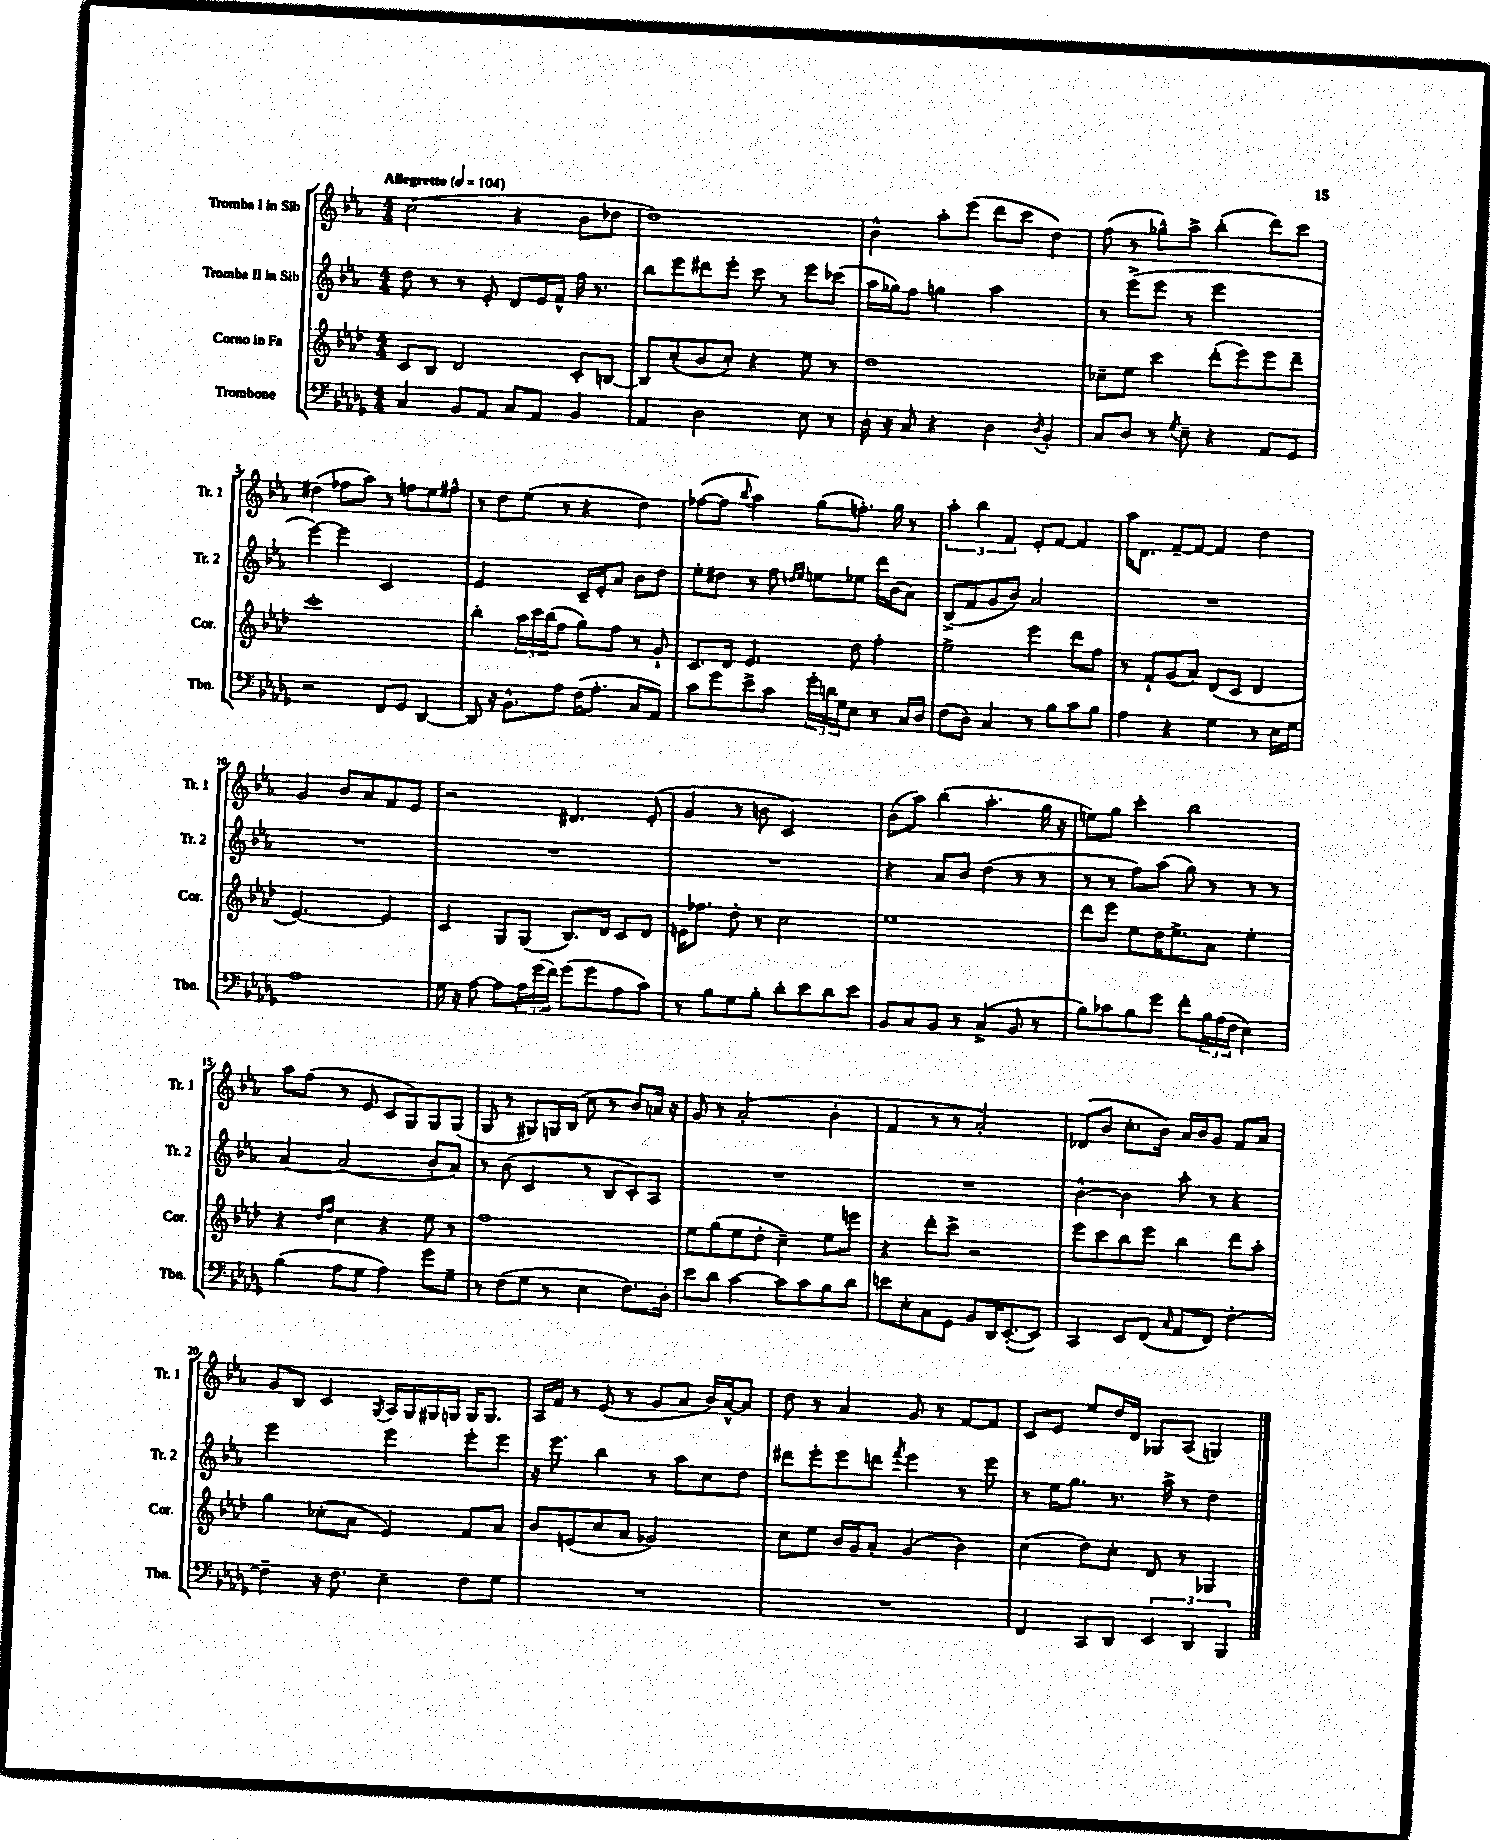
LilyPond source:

<<
\new StaffGroup <<
\new Staff = "s0" \with { instrumentName = "Tromba I in Sib" shortInstrumentName = "Tr. 1" } {
    \clef treble \key ees \major \numericTimeSignature \time 4/4 \tempo "Allegretto" 4 = 104
    c''2( r4 bes'8 des''8 |
    d''1) |
    bes'4-^ aes''8-. ees'''8( d'''8 c'''8 d''4) |
    f''8( r8 ges''8-^) aes''8-> bes''4-.( d'''8) c'''8 |
    dis''4( fes''8 aes''8) r8 f''8 ees''8 fis''8-^ |
    r8 d''8 ees''8( r8 r4 d''4) |
    fes''8~( fes''8 \appoggiatura { bes''8 } aes''4) g''8( f''8.-.) g''16 r8 |
    \tuplet 3/2 { aes''4-. bes''4 f'4 } ees'8-. f'8~ f'4 |
    aes''16 d'8. f'8~-- f'8~ f'4 d''4 |
    g'2 bes'8 aes'8 f'8 ees'8 |
    r2 dis'4. ees'8-.( |
    g'4 r8 b'8 c'2) |
    bes'8( aes''8) bes''4( aes''4.-. g''16 r16 |
    e''8) g''8 c'''4-. bes''2 |
    aes''8 f''8( r8 ees'8 c'8 g8) g8 g8( |
    g8 r8 gis8) g16 bes16( c''8 r8 bes'8) a'16 r16 |
    g'8 r8 aes'2-.( bes'4-. |
    f'4 r8 r8 aes'2-.) |
    des'8( bes'8 c''8.-. bes'16) aes'16 bes'16 g'8 f'8 aes'8 |
    g'8 bes8 c'4 \acciaccatura { g8 } aes16 g16 gis16 g16 g16 g8. |
    aes16 f'16 r8 ees'8( r8 g'8 aes'8 bes'16) aes'16~-^ aes'8 |
    d''8 r8 aes'4 g'8 r8 f'8~ f'8 |
    c'8 ees'8 ees''8 d''16 d'16 ges8 aes8( g4) \bar "|." |
}
\new Staff = "s1" \with { instrumentName = "Tromba II in Sib" shortInstrumentName = "Tr. 2" } {
    \clef treble \key ees \major \numericTimeSignature \time 4/4
    d''8 r8 r8 ees'8-. d'8 ees'16 f'16-^ f''16 r8. |
    bes''8 ees'''8 dis'''8 ees'''8-. c'''8 r8 ees'''8 ces'''8( |
    aes''16 ges''16) f''8 g''4 aes''2 |
    r8 ees'''8->( ees'''8 r8 ees'''2 |
    ees'''4~) ees'''4 c'2 |
    ees'2 c'16-- ees'16-. aes'8 bes'8 d''8 |
    ees''8-. dis''8 r8 f''8 \grace { d''16 ees''16 } e''8 ees''8 d'''16 bes'16( aes'8) |
    bes8->( f'8 g'8 bes'8) aes'2 |
    R1 |
    R1 |
    R1 |
    R1 |
    r4 aes'8 bes'8 d''4( r8 r8 |
    r8 r8 f''8) aes''8( g''8) r8 r8 r8 |
    aes'4~ aes'2( bes'8-. aes'8) |
    r8 bes'8( c'4 r8 bes8 c'8-.) aes8 |
    R1 |
    R1 |
    bes'4~-^ bes'4 aes''8-. r8 r4 |
    ees'''2 ees'''4 ees'''8-. ees'''8 |
    r16 ees'''8. bes''4 r8 aes''8 c''8 d''8 |
    dis'''8 ees'''8-. ees'''8 d'''8 \acciaccatura { f'''8 } ees'''4 r8 ees'''8 |
    r8 ees''16 g''8. r8. aes''16-> r8 d''4 \bar "|." |
}
\new Staff = "s2" \with { instrumentName = "Corno in Fa" shortInstrumentName = "Cor." } {
    \clef treble \key aes \major \numericTimeSignature \time 4/4
    c'8 bes8 des'2 c'8-. b8~ |
    b8 c''8-.( bes'8 c''8-.) r4 ees''8 r8 |
    des''1 |
    ces''8-- ees''8 c'''4 des'''8-.( ees'''8) ees'''8 des'''8-- |
    c'''1-. |
    bes''4-. \tuplet 3/2 { aes''16 c'''16 bes''16( } f''8 g''8) f''8 r8 g'8-! |
    c'8. des'16 ees'4. des''8 f''4-. |
    ees''2-> ees'''4 des'''8 f''8 |
    r8 f'8-! g'8( aes'8) des'8( c'8 des'4 |
    ees'2.~) ees'4 |
    c'4 g8 g8( bes8.) des'16 c'8 des'8 |
    e'16 fes''8. des''8-. r8 c''2 |
    ees''1 |
    des'''8 ees'''8 ees''8 des''16 ees''8.-> aes'8 ees''4-. |
    r4 \grace { des''16 f''16 } c''4 r4 ees''8 r8 |
    f''1 |
    ees''8 g''8( ees''8 des''8-. c''4--) ees''8 e'''8 |
    r4 des'''8-. c'''8-> r2 |
    ees'''8 c'''8 bes''8 ees'''8 bes''4 des'''8 aes''8-. |
    g''4 ces''8-.( aes'8 ees'4) f'8 aes'8 |
    bes'8 e'8( c''8 aes'8 ges'2) |
    c''8 ees''8 bes'16 g'16 aes'8-. g'4( bes'4) |
    c''4( des''8) c''8-. des'8 r8 ges4 \bar "|." |
}
\new Staff = "s3" \with { instrumentName = "Trombone" shortInstrumentName = "Tbn." } {
    \clef bass \key des \major \numericTimeSignature \time 4/4
    c4 bes,8 aes,8 c8 aes,8 bes,4 |
    aes,4 des2 ees8 r8 |
    des16-. r16 c8 r4 des4 \acciaccatura { des8 } bes,4-. |
    c8 des8 r8 \acciaccatura { ges8 } ees8-- r4 aes,8 ges,8 |
    r2 f,8 ges,8 des,4~ |
    des,8 r16 bes,8.-^ aes8 f16( aes8.-. c8 aes,8) |
    c'8 ges'8 ees'8-> c'8 \tuplet 3/2 { ges'16-. d'16 ges16 } ees8 r8 c16 des16 |
    f8( des8) c4 r8 bes8 c'8 bes8 |
    aes4 r4 ges4 r8 ees16 ges16 |
    aes1 |
    ges16 r16 aes8~ aes8 \tuplet 3/2 { aes16 ges'16( f'16) } ges'8( ges'8 aes8 c'8) |
    r8 bes8 ges8 bes8-. des'8-. ees'8 des'8 ees'8 |
    bes,8 c8 bes,8 r8 c4->( bes,8 r8 |
    bes8) ces'8 bes8 ges'8 f'8-. \tuplet 3/2 { bes16 aes16( f16 } ees4) |
    bes4( aes8 ges8 aes4) ges'8 ges8-- |
    r8 f8( ges8 r8 ees4 f8.) des16-. |
    ees'8 des'8 c'4~ c'8 c'8 bes8 des'8 |
    e'8 ees8-. c8 ges,8 bes,8 des,16 ees,8.~-.( ees,8) |
    c,4 ees,8 f,8( \grace { c16 } aes,8 f,8) f4~-. |
    f4-- r16 f8. ees4-- f8 ges8 |
    R1 |
    R1 |
    f,4 c,8 des,8 \tuplet 3/2 { ees,4 des,4 bes,,4 } \bar "|." |
}
>>
>>
